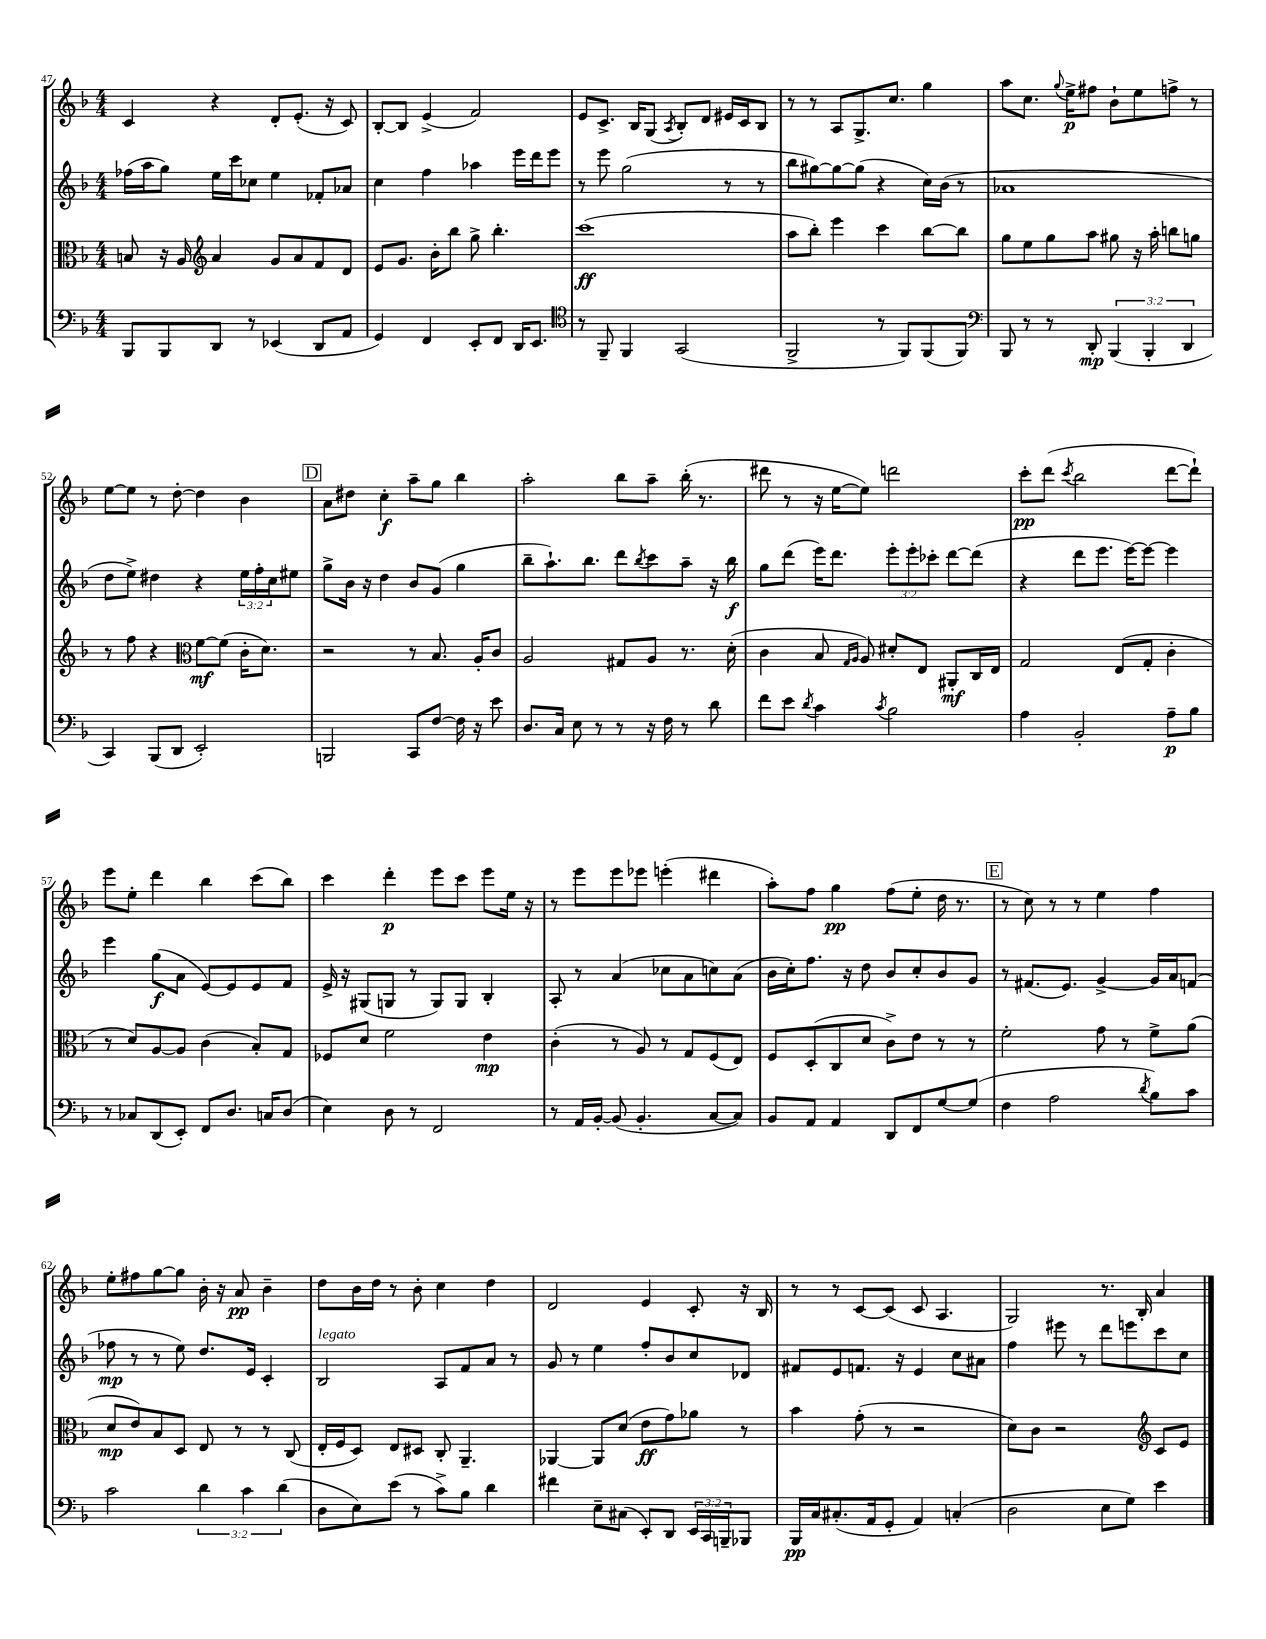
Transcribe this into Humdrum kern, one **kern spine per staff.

**kern	**dynam	**kern	**dynam	**kern	**dynam	**kern	**dynam
*part4	*part4	*part3	*part3	*part2	*part2	*part1	*part1
*staff4	*staff4	*staff3	*staff3	*staff2	*staff2	*staff1	*staff1
*clefF4	*	*clefC3	*	*clefG2	*	*clefG2	*
*k[b-]	*	*k[b-]	*	*k[b-]	*	*k[b-]	*
*M4/4	*	*M4/4	*	*M4/4	*	*M4/4	*
=47	=47	=47	=47	=47	=47	=47	=47
8BBB-/L	.	8Bn/	.	(16ff-X\LL	.	4c/	.
.	.	.	.	16aa\J	.	.	.
8BBB-/	.	16r	.	8gg\J)	.	.	.
.	.	16A/	.	.	.	.	.
*	*	*clefG2	*	*	*	*	*
8DD/J	.	4a/	.	16ee\LL	.	4r	.
.	.	.	.	16ccc\J	.	.	.
8r	.	.	.	8cc-X\J	.	.	.
(4EE-X/	.	8g/L	.	4ee\	.	8d'/L	.
.	.	8a/	.	.	.	(8.e'/J	.
8DD/L	.	8f/	.	8f-X'/L	.	.	.
.	.	.	.	.	.	16r	.
8AA/J	.	8d/J	.	8a-X/J	.	8c/)	.
=48	=48	=48	=48	=48	=48	=48	=48
4GG/)	.	8e/L	.	4cc\	.	[8B-'/L	.
.	.	8.g/J	.	.	.	8B-/J]	.
4FF/	.	.	.	4ff\	.	(4e^/	.
.	.	16b-'\KL	.	.	.	.	.
.	.	8bb-\J	.	.	.	.	.
8EE'/L	.	8gg^\	.	4aa-X\	.	2f/)	.
8FF/J	.	4.bb-'\	.	.	.	.	.
16DD/KL	.	.	.	16eee\LL	.	.	.
8.EE/J	.	.	.	16ddd\J	.	.	.
.	.	.	.	8eee\J	.	.	.
=49	=49	=49	=49	=49	=49	=49	=49
*clefC4	*	*	*	*	*	*	*
8r	.	(1ccc	ff	8r	.	8e/L	.
8FF~/	.	.	.	8eee\	.	8.c^/J	.
4FF/	.	.	.	(2gg\	.	.	.
.	.	.	.	.	.	16B-/KL	.
.	.	.	.	.	.	(8G/J	.
.	.	.	.	.	.	8qA/	.
(2GG/	.	.	.	.	.	8B-'/L)	.
.	.	.	.	.	.	8d/J	.
.	.	.	.	8r	.	16e#X/LL	.
.	.	.	.	.	.	16c/J	.
.	.	.	.	8r	.	8B-/J	.
=50	=50	=50	=50	=50	=50	=50	=50
2FF^/	.	8aa\L	.	8bb-\L	.	8r	.
.	.	8bb-'\J)	.	[8gg#X\)	.	8r	.
.	.	4eee\	.	8gg#\_	.	8A/L	.
.	.	.	.	(8gg#\J]	.	8.G^/	.
8r	.	4ccc\	.	4r	.	.	.
.	.	.	.	.	.	8.cc/J	.
8FF/L)	.	.	.	.	.	.	.
(8FF/	.	[8bb-\L	.	16cc\LL)	.	4gg\	.
.	.	.	.	(16b-\JJ	.	.	.
8FF/J)	.	8bb-\J]	.	8r	.	.	.
=51	=51	=51	=51	=51	=51	=51	=51
*clefF4	*	*	*	*	*	*	*
8BBB-/	.	8gg\L	.	1a-X	.	8aa\L	.
8r	.	8ee\	.	.	.	8.cc\J	.
8r	.	8gg\	.	.	.	.	.
.	.	.	.	.	.	8qqgg/	.
.	.	.	.	.	.	16ee^\KL	p
8DD'/	mp	8aa\J	.	.	.	8ff#X\J	.
(6BBB-/	.	8gg#X\	.	.	.	8b-`\L	.
.	.	16r	.	.	.	8ee\	.
6BBB-'/	.	.	.	.	.	.	.
.	.	16aa'\	.	.	.	.	.
.	.	8bbn\L	.	.	.	8ffn^\J	.
6DD/	.	.	.	.	.	.	.
.	.	8ggn\J	.	.	.	8r	.
!!LO:LB:g=z
=52	=52	=52	=52	=52	=52	=52	=52
4CC/)	.	8r	.	8dd\L	.	[8ee\L	.
.	.	8ff\	.	8ee^\J)	.	8ee\J]	.
(8BBB-/L	.	4r	.	4dd#X\	.	8r	.
8DD/J	.	.	.	.	.	[8dd'\	.
*	*	*clefC3	*	*	*	*	*
2EE'/)	.	[8f\L	mf	4r	.	4dd\]	.
.	.	(8f\J]	.	.	.	.	.
.	.	16c'\KL	.	24ee\LL	.	4b-\	.
.	.	.	.	24ff'\	.	.	.
.	.	8.d\J)	.	.	.	.	.
.	.	.	.	24cc\J	.	.	.
.	.	.	.	8ee#X\J	.	.	.
!!LO:REH:place=s1:t=D
=53	=53	=53	=53	=53	=53	=53	=53
2BBBn/	.	2r	.	8gg^\L	.	8a\L	.
.	.	.	.	16b-\Jk	.	8dd#X\J	.
.	.	.	.	16r	.	.	.
.	.	.	.	4dd\	.	4cc'\	f
8CC/L	.	8r	.	8b-/L	.	8aa~\L	.
[8F/J	.	8.B-/	.	(8g/J	.	8gg\J	.
16F\]	.	.	.	4gg\	.	4bb-\	.
16r	.	16A'/KL	.	.	.	.	.
8e\	.	8c/J	.	.	.	.	.
=54	=54	=54	=54	=54	=54	=54	=54
8.D/L	.	2A/	.	8bb-~\L	.	2aa'\	.
.	.	.	.	8.aa`\)	.	.	.
16C/Jk	.	.	.	.	.	.	.
8E\	.	.	.	.	.	.	.
.	.	.	.	8.bb-\J	.	.	.
8r	.	.	.	.	.	.	.
8r	.	8G#X/L	.	8ddd\L	.	8bb-\L	.
.	.	.	.	8qbb-/	.	.	.
16r	.	8A/J	.	8ccc\	.	8aa~\J	.
16F\	.	.	.	.	.	.	.
8r	.	8.r	.	8aa~\J	.	(16bb-'\	.
.	.	.	.	.	.	8.r	.
8d\	.	.	.	16r	.	.	.
.	.	(16d'\	.	16bb-\	f	.	.
=55	=55	=55	=55	=55	=55	=55	=55
8f\L	.	4c\	.	8gg\L	.	8ddd#X\	.
8e\J	.	.	.	(8ddd\J	.	8r	.
8qd/	.	.	.	.	.	.	.
4c\	.	8B-/	.	16eee\KL)	.	16r	.
.	.	.	.	8.ddd\J	.	[16ee\KL	.
.	.	16qqG/LL	.	.	.	.	.
.	.	16qqA/JJ	.	.	.	.	.
.	.	8A/)	.	.	.	8ee\J])	.
8qc/	.	.	.	.	.	.	.
2B-\	.	8d#X'/L	.	12eee'\L	.	2dddn\	.
.	.	.	.	12eee'\	.	.	.
.	.	8E/J	.	.	.	.	.
.	.	.	.	12ccc-X'\J	.	.	.
.	.	8AA#X'/L	mf	[8ddd\L	.	.	.
.	.	16C/L	.	(8ddd\J]	.	.	.
.	.	16E/JJ	.	.	.	.	.
=56	=56	=56	=56	=56	=56	=56	=56
4A\	.	2G/	.	4r	.	8ccc'\L	pp
.	.	.	.	.	.	(8ddd\J	.
.	.	.	.	.	.	8qccc/	.
2BB-'/	.	.	.	8ddd\L	.	2bb-\	.
.	.	.	.	8.eee\J	.	.	.
.	.	(8E/L	.	.	.	.	.
.	.	.	.	[16eee\KL)	.	.	.
.	.	8G'/J	.	8eee\J_	.	.	.
8A~\L	p	4c'\	.	4eee\]	.	[8ddd\L	.
8B-\J	.	.	.	.	.	8ddd`\J])	.
!!LO:LB:g=z
=57	=57	=57	=57	=57	=57	=57	=57
8r	.	8r	.	4eee\	.	8eee\L	.
8C-X/L	.	8d/L)	.	.	.	8ee'\J	.
(8DD/	.	[8A/	.	(8gg\L	f	4ddd\	.
8EE'/J)	.	8A/J]	.	8a\J	.	.	.
8FF/L	.	(4c\	.	[8e/L)	.	4bb-\	.
8.D/J	.	.	.	8e/]	.	.	.
.	.	8B-'/L)	.	8e/	.	(8ccc\L	.
16Cn/KL	.	.	.	.	.	.	.
(8D/J	.	8G/J	.	8f/J	.	8bb-\J)	.
=58	=58	=58	=58	=58	=58	=58	=58
4E\)	.	8F-X/L	.	16e^/	.	4ccc\	.
.	.	.	.	16r	.	.	.
.	.	8d/J	.	(8G#X/L	.	.	.
8D\	.	2f\	.	8Gn/J	.	4ddd'\	p
8r	.	.	.	8r	.	.	.
2FF/	.	.	.	8G/L)	.	8eee\L	.
.	.	.	.	8G/J	.	8ccc\J	.
.	.	4e\	mp	4B-'/	.	8eee\L	.
.	.	.	.	.	.	16ee\Jk	.
.	.	.	.	.	.	16r	.
=59	=59	=59	=59	=59	=59	=59	=59
8r	.	(4c'\	.	8A'/	.	8r	.
16AA/LL	.	.	.	8r	.	8eee\L	.
[16BB-'/JJ	.	.	.	.	.	.	.
(8BB-/]	.	8r	.	(4a/	.	8eee\	.
4.BB-'/	.	8A/)	.	.	.	8eee-X\J	.
.	.	8r	.	8cc-X\L	.	(4eeen'\	.
.	.	8G/L	.	8a\	.	.	.
[8C/L	.	(8F/	.	8ccn\)	.	4ddd#X\	.
8C/J])	.	8E/J)	.	(8a\J	.	.	.
=60	=60	=60	=60	=60	=60	=60	=60
8BB-/L	.	8F/L	.	16b-\LL	.	8aa'\L)	.
.	.	.	.	16cc'\J)	.	.	.
8AA/J	.	(8D'/	.	8.ff\J	.	8ff\J	.
4AA/	.	8C/	.	.	.	4gg\	pp
.	.	.	.	16r	.	.	.
.	.	8d/J	.	8dd\	.	.	.
8DD/L	.	8c^\L)	.	8b-/L	.	(8ff\L	.
8FF/	.	8e\J	.	8cc'/	.	8ee'\J	.
[8G/	.	8r	.	8b-/	.	16dd\	.
.	.	.	.	.	.	8.r	.
(8G/J]	.	8r	.	8g/J	.	.	.
!!LO:REH:place=s1:t=E
=61	=61	=61	=61	=61	=61	=61	=61
4F\	.	2f'\	.	8r	.	8r	.
.	.	.	.	(8.f#X/L	.	8cc\)	.
2A\	.	.	.	.	.	8r	.
.	.	.	.	8.e/J)	.	.	.
.	.	.	.	.	.	8r	.
.	.	8g\	.	[4g^/	.	4ee\	.
.	.	8r	.	.	.	.	.
8qd/	.	.	.	.	.	.	.
8B-\L)	.	8f^\L	.	16g/LL]	.	4ff\	.
.	.	.	.	16a/J	.	.	.
8c\J	.	(8a\J	.	(8fn/J	.	.	.
!!LO:LB:g=z
=62	=62	=62	=62	=62	=62	=62	=62
2c\	.	8d/L	mp	8ff-X\	mp	8ee'\L	.
.	.	8e/)	.	8r	.	8ff#X\	.
.	.	8B-/	.	8r	.	[8gg\	.
.	.	8D/J	.	8ee\)	.	8gg\J]	.
6d\	.	8E/	.	8.dd/L	.	16b-'\	.
.	.	.	.	.	.	16r	.
.	.	8r	.	.	.	8a/	pp
6c\	.	.	.	.	.	.	.
.	.	.	.	16e/Jk	.	.	.
.	.	8r	.	4c'/	.	4b-~\	.
(6d\	.	.	.	.	.	.	.
.	.	(8C/	.	.	.	.	.
=63	=63	=63	=63	=63	=63	=63	=63
!	!	!	!	!LO:TX:a:i:t=legato	!	!	!
8D\L	.	16E'/LL	.	2B-/	.	8dd\L	.
.	.	16F/J	.	.	.	.	.
8E\)	.	8D/J)	.	.	.	16b-\L	.
.	.	.	.	.	.	16dd\JJ	.
(8e\J	.	8E/L	.	.	.	8r	.
8r	.	8D#X/J	.	.	.	8b-'\	.
8c^\L)	.	8C'/	.	8A/L	.	4cc\	.
8B-\J	.	4.AA~/	.	8f/	.	.	.
4d\	.	.	.	8a/J	.	4dd\	.
.	.	.	.	8r	.	.	.
=64	=64	=64	=64	=64	=64	=64	=64
4f#X\	.	[4AA-X/	.	8g/	.	2d/	.
.	.	.	.	8r	.	.	.
8E~\L	.	8AA-/L]	.	4ee\	.	.	.
(8C#X\J	.	(8d/J	.	.	.	.	.
8EE'/L)	.	8e\L	ff	8ff'/L	.	4e/	.
8DD/J	.	8g\)	.	8b-/	.	.	.
24EE/LL	.	8a-X\J	.	8cc/	.	8c'/	.
24CC/	.	.	.	.	.	.	.
24BBBn~/J	.	.	.	.	.	.	.
8BBB-X/J	.	8r	.	8d-X/J	.	16r	.
.	.	.	.	.	.	16B-/	.
=65	=65	=65	=65	=65	=65	=65	=65
16BBB-/LL	pp	4b-\	.	8f#X/L	.	8r	.
16C/J	.	.	.	.	.	.	.
(8.C#X'/	.	.	.	8e/	.	8r	.
.	.	(8g'\	.	8.fn/J	.	[8c/L	.
16AA/k	.	.	.	.	.	.	.
8GG'/J	.	8r	.	.	.	(8c/J]	.
.	.	.	.	16r	.	.	.
4AA/)	.	2r	.	4e/	.	8c/	.
.	.	.	.	.	.	4.A/	.
(4Cn'/	.	.	.	8cc\L	.	.	.
.	.	.	.	8a#X\J	.	.	.
=66	=66	=66	=66	=66	=66	=66	=66
2D\	.	8d\L)	.	4ff\	.	2G/)	.
.	.	8c\J	.	.	.	.	.
.	.	2r	.	8eee#X\	.	.	.
.	.	.	.	8r	.	.	.
8E\L	.	.	.	8ddd\L	.	8.r	.
8G\J)	.	.	.	8eeen\	.	.	.
.	.	.	.	.	.	16B-'/	.
*	*	*clefG2	*	*	*	*	*
4e\	.	8c/L	.	8ccc\	.	4a/	.
.	.	8e/J	.	8cc\J	.	.	.
==	==	==	==	==	==	==	==
*-	*-	*-	*-	*-	*-	*-	*-
